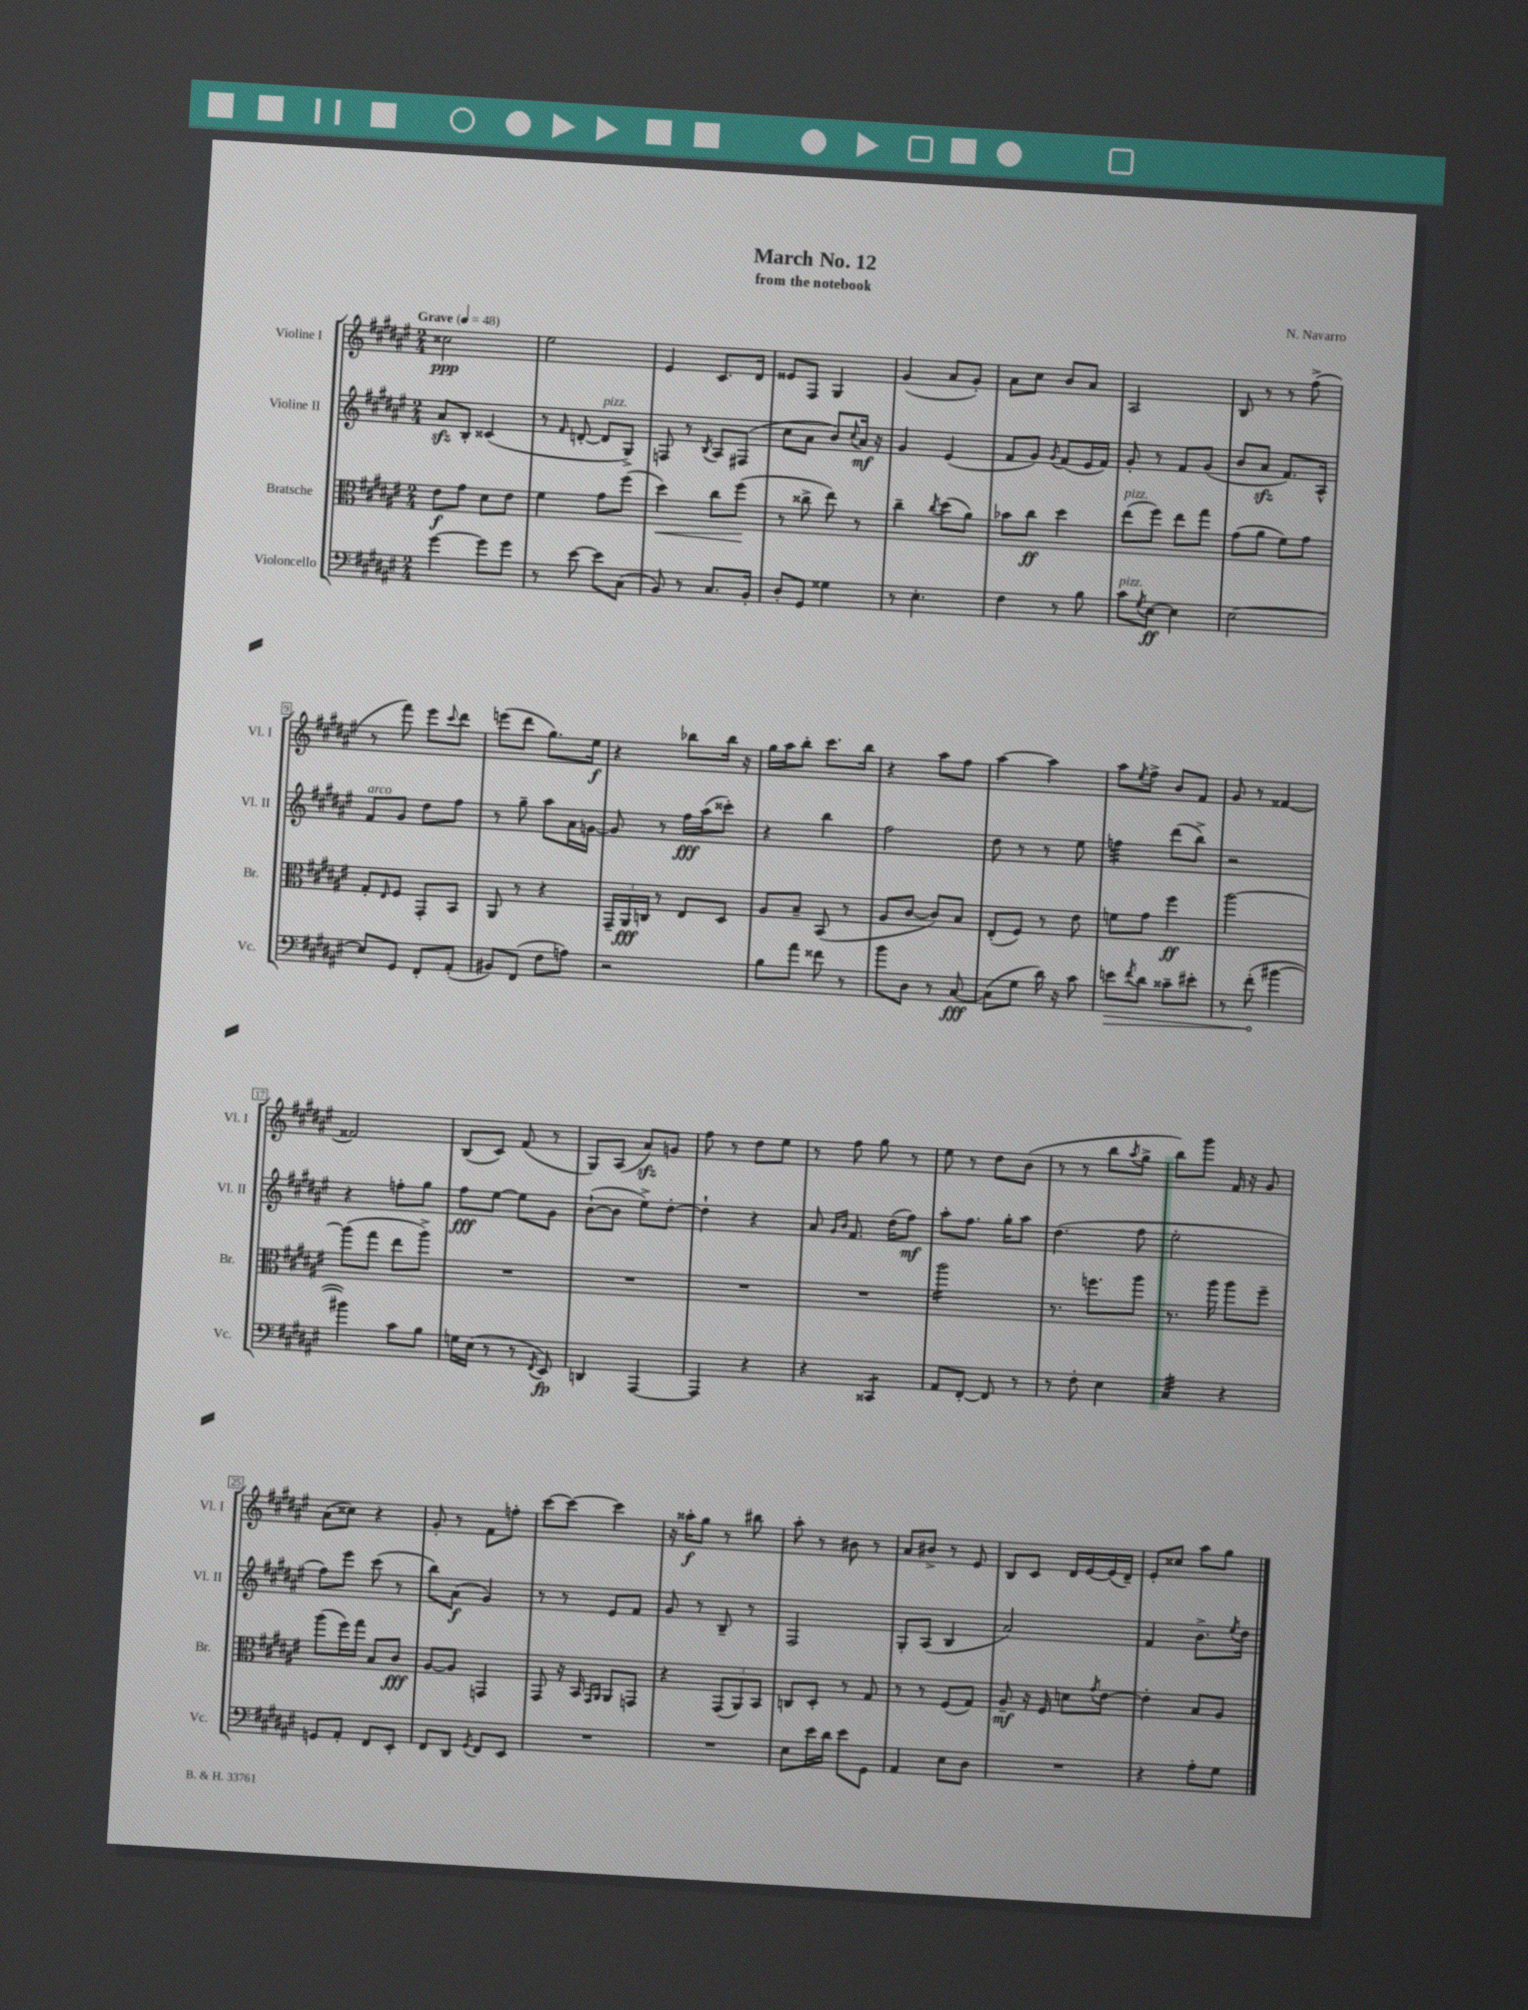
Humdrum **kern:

**kern	**kern	**kern	**kern
*staff4	*staff3	*staff2	*staff1
*clefF4	*clefC3	*clefG2	*clefG2
*k[f#c#g#d#a#e#]	*k[f#c#g#d#a#e#]	*k[f#c#g#d#a#e#]	*k[f#c#g#d#a#e#]
*M2/4	*M2/4	*M2/4	*M2/4
*MM48	*MM48	*MM48	*MM48
[4g#\	8e#\L	8a#/L	2cc##\
.	8g#\J	8B'/J	.
8g#\]L	8d#\L	(4c##/	.
8g#\J	8e#\J	.	.
=	=	=	=
8r	4f#\	8r	2ee#\
.	.	16qqf#/	.
[8e#\	.	[8d'/	.
8e#\]L	8g#\L	8d/]L	.
(8C#\J	(8ff#\J	8G#^/J)	.
=	=	=	=
8BB/)	4dd#\)	8F/	4e#/
8r	.	8r	.
.	.	8qB/	.
8.C#/L	8cc#\L	8A#/L	8.c#/L
.	(8ff#\J	(8F#/J	.
16BB'/Jk	.	.	16d#/Jk
=	=	=	=
8D#'/L	8r	8cc#\L	8e##/L
8GG#/J	8cc##^\	8a#\J	8F#/J
4G##\	8ee#\)	8b/L)	4G#/
.	.	8qqcc#/	.
.	8r	16a#/Jk	.
.	.	16r	.
=	=	=	=
8r	4cc#~\	4g#/	(4g#/
4.E#'\	.	.	.
.	8qcc#/	.	.
.	(8dd#\L	(4e#/	8a#/L
.	8a#\J)	.	8g#'/J)
=	=	=	=
4F#\	8b-\L	8f#/L	8a#\L
.	8cc#\J	8g#/J)	8cc#\J
.	.	8qg#/	.
8r	4dd#\	(8f#/L	8b/L
8B\	.	16e#/L	8a#/J
.	.	16f#/JJ)	.
=	=	=	=
8c#\L	(8ee#\L	8g#'/	2A#/
8qG#/	.	.	.
[8E#\J	8ff#\J)	8r	.
4E#\]	8ee#\L	8f#/L	.
.	8gg#\J	(8g#/J	.
=	=	=	=
[2E#\	(8g#\L	8b/L	8B/
.	8a#\J	8a#/J	8r
.	8f#\L)	8.f#/L)	8r
.	8g#\J	.	(8ff#^\
.	.	16A#^^/Jk	.
=	=	=	=
8E#/]L	8G#'/L	8f#/L	8r
.	16qqE#/	.	.
8GG#/J	8F#/J	8g#/J	8fff#\)
8FF#'/L	8GG#'/L	8dd#\L	8eee#\L
.	.	.	8qqccc#/
(8AA#'/J	8BB/J	8ff#\J	8ddd#\J
=	=	=	=
8BB#/L)	8AA#/	8r	(8eee\L
(8FF#/J	8r	8gg#~\	8ddd#\J
8F#\L	4r	8aa#\L	8.gg#\L)
8A\J)	.	16a#\L	.
.	.	[16g\JJ	16ee#\Jk
=	=	=	=
2r	24GG#~/LL	8g/]	4r
.	24AA#/	.	.
.	24C/JJ	.	.
.	8r	8r	.
.	8E#/L	16ff#\LL	8bb-\L
.	.	(16aa#\J	.
.	8D#/J	8ccc##'\J)	16bb-\Jk
.	.	.	16r
=	=	=	=
8B\L	8A#/L	4r	16gg#\LL
.	.	.	16aa#\J
8a#\J	8B~/J	.	8bb'\J
8f##\	(8BB/	4bb\	8.ccc#\L
8r	8r	.	.
.	.	.	16bb\Jk
=	=	=	=
8b\L	8A#/L	2ff#\	4r
8D#\J	[8c#/J	.	.
8r	8c#/]L)	.	8aa#\L
[8C#/	8B/J	.	8ff#\J
=	=	=	=
(8C#\]L	(8E#'/L	8dd#\	[4aa#\
8G#\J	8F#/J)	8r	.
16d#\)	8r	8r	4aa#\]
16r	.	.	.
8c#\	8e#\	8ee#\	.
=	=	=	=
8e\L	8f\L	4ff\	8aa#\L
8qf#/	.	.	8qee#/
8d#\J	8g#\J	.	8ff#^\J
8c##~\L	4ff#\	(8ddd#\L	8b/L
8e#'\J	.	8bb^\J)	8f#/J
=	=	=	=
8r	[2aa#\	2r	8g#/
(8f#'\	.	.	8r
[4b#\	.	.	[4f##/
=	=	=	=
4b#\])	(8aa#\]L	4r	2f##/]
.	8gg#\J	.	.
8c#\L	8ee#\L	8ff'\L	.
8B\J	8aa#^\J)	8gg#\J	.
=	=	=	=
16G\LL	2r	8ff#\L	(8B/L
(16E#\JJ	.	.	.
8r	.	[8ee#\J	8c#/J)
8r	.	8ee#\]L	(8f#/
8qFF#/	.	.	.
8EE#/)	.	8g#\J	8r
=	=	=	=
4DD/	2r	([8b`\L	8G#/L)
.	.	8b\]J	(8A#/J
[4AAA#/	.	8ee#^\L)	8a#/L)
.	.	[8dd#'\J	8g/J
=	=	=	=
4AAA#/]	2r	4dd#`\]	8ff#\
.	.	.	8r
4r	.	4r	8dd#\L
.	.	.	8ee#\J
=	=	=	=
4r	2r	8a#/	8r
.	.	16qqg#/LL	.
.	.	16qqb/JJ	.
.	.	8.f#/	8ff#\
4CC##/	.	.	8gg#\
.	.	(16dd#\LK	.
.	.	8ff#\J)	8r
=	=	=	=
8AA#/L	2aa#\	8aa#'\L	8ee#\
[8FF#'/J	.	8.ff#\J	8r
8FF#/]	.	.	8dd#\L
.	.	16gg#'\LK	.
8r	.	8aa#\J	(8b\J
=	=	=	=
8r	8.r	(4.dd#\	8r
8F#'\	.	.	8r
.	8.ff\L	.	.
4E#\	.	.	8bb\L
.	.	.	8qaa#/
.	8aa#\J	8ff#\	8gg#^\J
=	=	=	=
4C#/	8.r	2ee#'\	8bb\L)
.	.	.	8ggg#\J
.	16aa#\	.	.
4r	8aa#\L	.	16f#/
.	.	.	16r
.	8ff#~\J	.	8g#/
=	=	=	=
8GG/L	(8aa#\L	8ff#\L)	(8a#\L
8AA#'/J	16ff#\L)	8eee#\J	8cc##\J)
.	16gg#\JJ	.	.
8FF#/L	8B/L	(8ccc#\	4r
8EE#'/J	8c#/J	8r	.
=	=	=	=
8FF#/L	[8A#/L	8bb\L)	8g#'/
8DD#/J	8A#/]J	(8a#\J	8r
8qGG#/	.	.	.
8FF#/L	4GG/	4g#/)	8f#\L
8EE#/J	.	.	8ff'\J
=	=	=	=
2r	8GG#/	8r	[8ccc#\L
.	16r	8r	8ccc#\_J
.	16BB/	.	.
.	16qqGG#/LL	.	.
.	16qqAA#/JJ	.	.
.	8AA#/L	8e#/L	4ccc#\]
.	8GG/J	8f#/J	.
=	=	=	=
2r	4r	8g#/	16r
.	.	.	16aa##'\LK
.	.	8r	8gg#\J
.	(12GG#/L	8B~/	8r
.	12AA#/)	.	.
.	.	8r	8bb#\
.	12BB/J	.	.
=	=	=	=
8E#\L	8C/L	2F#/	8aa#'\
16e#\L	8D#'/J	.	8r
16d#\JJ	.	.	.
8e#\L	8r	.	8b#\
8GG#\J	8G#/	.	8r
=	=	=	=
4AA#/	8r	8G#'/L	8a#/L
.	8r	(8A#/J	8b#^/J
8E#\L	(8F#/L	4B/	8r
8D#\J	8G#/J)	.	8e#/
=	=	=	=
2r	8A#~/	2a#/)	8B/L
.	16r	.	8c#/J
.	16F#/	.	.
.	8d\L	.	16d#/LL
.	.	.	[16e#/
.	8qg#/	.	.
.	[8e#\J	.	(16e#/]
.	.	.	16d#~/JJ)
=	=	=	=
4r	4e#'\]	4f#/	8e#'/L
.	.	.	8cc##/J
8A#'\L	8B/L	8.b^\L	8aa#\L
8G#\J	8A#/J	.	8gg#\J
.	.	8qee#/	.
.	.	16dd#\Jk	.
==	==	==	==
*-	*-	*-	*-
